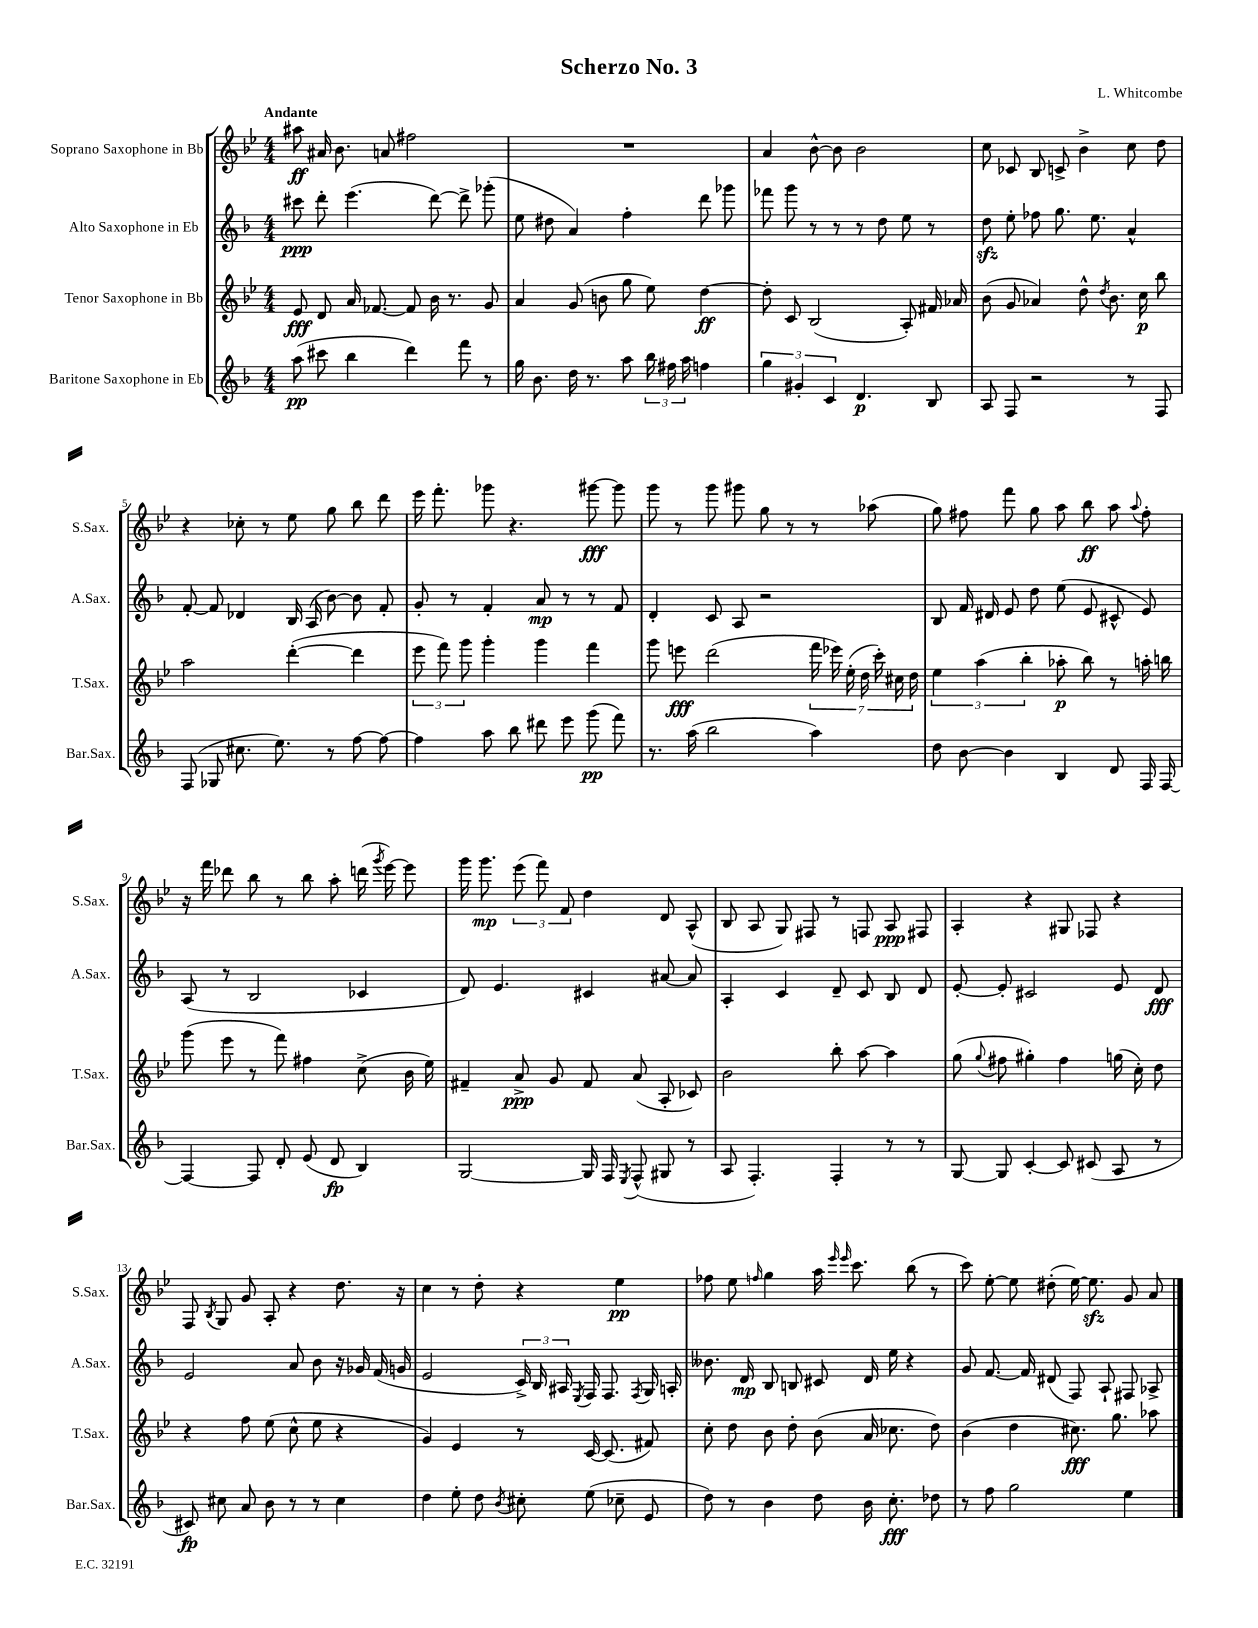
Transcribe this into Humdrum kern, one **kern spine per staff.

**kern	**kern	**kern	**kern
*staff4	*staff3	*staff2	*staff1
*clefG2	*clefG2	*clefG2	*clefG2
*k[b-]	*k[b-e-]	*k[b-]	*k[b-e-]
*M4/4	*M4/4	*M4/4	*M4/4
(8aa	8e-	8ccc#	8aa#
8ccc#	8d	8ddd'	16a#
.	.	.	8.b-
4bb-	16a	(4.eee	.
.	[8.f-	.	.
.	.	.	8a
4ddd)	8f-]	.	2ff#
.	16b-	[8ddd)	.
.	8.r	.	.
8fff	.	8ddd^]	.
8r	8g	(8ggg-'	.
=	=	=	=
16gg	4a	8ee	1r
8.b-	.	.	.
.	.	8dd#	.
16dd	(8g	4a)	.
8.r	.	.	.
.	8b	.	.
8aa	8gg	4ff'	.
24bb-	8ee-)	.	.
24ff#	.	.	.
24aa	.	.	.
4ff	[4dd	8ddd	.
.	.	8ggg-	.
=	=	=	=
6gg	8dd']	8fff-	4a
.	8c	8ggg	.
6g#'	.	.	.
.	(2B-	8r	[8b-^^
6c	.	.	.
.	.	8r	8b-]
4.d	.	8r	2b-
.	.	8dd	.
.	8A')	8ee	.
8B-	16f#	8r	.
.	16a-	.	.
=	=	=	=
8A	(8b-	8dd	8cc
8F	8g	8ee'	8c-
2r	4a-)	8ff-	8B-
.	.	8.gg	8c^
.	8dd^^	.	4b-^
.	.	8.ee	.
.	8qdd	.	.
.	8.b-	.	.
8r	.	4a^^	8cc
.	16cc	.	.
8F	8bb-	.	8dd
=	=	=	=
(8F	2aa	[8f'	4r
8G-	.	8f]	.
8.cc#	.	4d-	8cc-'
.	.	.	8r
8.ee)	.	.	.
.	([4ddd'	16B-	8ee-
.	.	(16A	.
8r	.	[8b-)	8gg
[8ff	4ddd]	8b-]	8bb-
8ff_	.	8f'	8ddd
=	=	=	=
4ff]	12eee-	8g'	16eee-
.	.	.	8.fff'
.	12fff)	.	.
.	.	8r	.
.	12ggg	.	.
8aa	4ggg'	4f'	8ggg-
8bb-	.	.	4.r
8ddd#	4ggg	8a	.
8eee	.	8r	.
(8ggg	4fff	8r	[8ggg#
8fff)	.	8f	8ggg#]
=	=	=	=
8.r	8ggg	4d'	8ggg
.	8eee	.	8r
(16aa	.	.	.
2bb-	(2ddd	8c	8ggg
.	.	8A	8ggg#
.	.	2r	8gg
.	.	.	8r
4aa)	28fff	.	8r
.	28eee-)	.	.
.	(28ee-'	.	.
.	28dd	.	.
.	.	.	(8aa-
.	28ccc')	.	.
.	28cc#	.	.
.	28dd	.	.
=	=	=	=
8dd	6ee-	8B-	8gg)
[8b-	.	16f	8ff#
.	(6aa	.	.
.	.	16d#	.
4b-]	.	8e	8fff
.	6bb-'	.	.
.	.	8dd	8gg
4B-	8aa-'	(8ee	8aa
.	8bb-)	8e	8bb-
8d	8r	8c#^^	8aa
.	.	.	8qqaa
16F	16aa'	8e)	8ff#'
[16F	16bb	.	.
=	=	=	=
4F_	(8ggg	(8A	16r
.	.	.	16fff
.	8eee-	8r	8ddd-
8F]	8r	2B-	8bb-
8d'	8fff)	.	8r
(8e	4ff#	.	8bb-
8d	.	.	8aa'
4B-)	(8cc^	4c-	(16ddd
.	.	.	8qggg
.	.	.	[16eee-)
.	16b-	.	8eee-]
.	16ee-)	.	.
=	=	=	=
[2G	4f#~	8d)	16ggg
.	.	.	8.ggg
.	.	4.e	.
.	8a^	.	(12eee-
.	.	.	12fff)
.	8g	.	.
.	.	.	12f
16G]	8f#	4c#	4dd
16F	.	.	.
8qE	.	.	.
(8F^^	(8a	.	.
8G#	8A'	[8a#	8d
8r	8c-)	8a#]	(8A^^
=	=	=	=
8A	2b-	4A'	8B-
4.F')	.	.	8A
.	.	4c	8G)
.	.	.	8F#
4F'	8bb-'	8d~	8r
.	[8aa	8c	8F
8r	4aa]	8B-	8A
8r	.	8d	8F#
=	=	=	=
[8G	(8gg	[8e'	4A'
.	8qqgg	.	.
8G]	8ff#	8e']	.
[4c'	4gg#')	2c#	4r
8c]	4ff#	.	8G#
(8c#	.	.	8F-
8A	(16gg	8e	4r
.	16cc')	.	.
8r	8dd	8d	.
=	=	=	=
8c#)	4r	2e	8F
.	.	.	8qB-
8cc#	.	.	8G
8a	8ff	.	8g
8b-	(8ee-	.	8A'
8r	8cc^^	8a	4r
8r	8ee-	8b-	.
4cc#	4r	16r	8.dd
.	.	16g-	.
.	.	(16f	.
.	.	16g	16r
=	=	=	=
4dd	4g)	2e	4cc
8ee'	4e-	.	8r
8dd	.	.	8dd'
8qb-	.	.	.
8cc#'	8r	24c^)	4r
.	.	24B-	.
.	.	24A#	.
.	.	8qE	.
(8ee	[16c	16F	.
.	(8.c]	8.F	.
8cc-~	.	.	4ee-
.	.	8qF	.
8e	8f#)	16G	.
.	.	16A'	.
=	=	=	=
8dd)	8cc'	8.b--	8ff-
8r	8dd	.	8ee-
.	.	16d	.
.	.	.	16qqff
4b-	8b-	8B-	4gg
.	8dd'	8B	.
8dd	(8b-	8c#	16aa
.	.	.	16qqeee-
.	.	.	16qqeee-
.	.	.	8.ccc
16b-	16a	16d	.
8.cc'	8.cc-	16ee	.
.	.	4r	(8bb-
8dd-	8dd)	.	8r
=	=	=	=
8r	(4b-	8g	8ccc)
8ff	.	[8.f	[8ee-'
2gg	4dd	.	8ee-]
.	.	16f]	.
.	.	(8d#	(8dd#'
.	8.cc#)	8F)	[16ee-)
.	.	.	8.ee-]
.	.	8A`	.
.	8.gg	.	.
4ee	.	8F#	8g
.	8aa-	8A-^	8a
==	==	==	==
*-	*-	*-	*-
